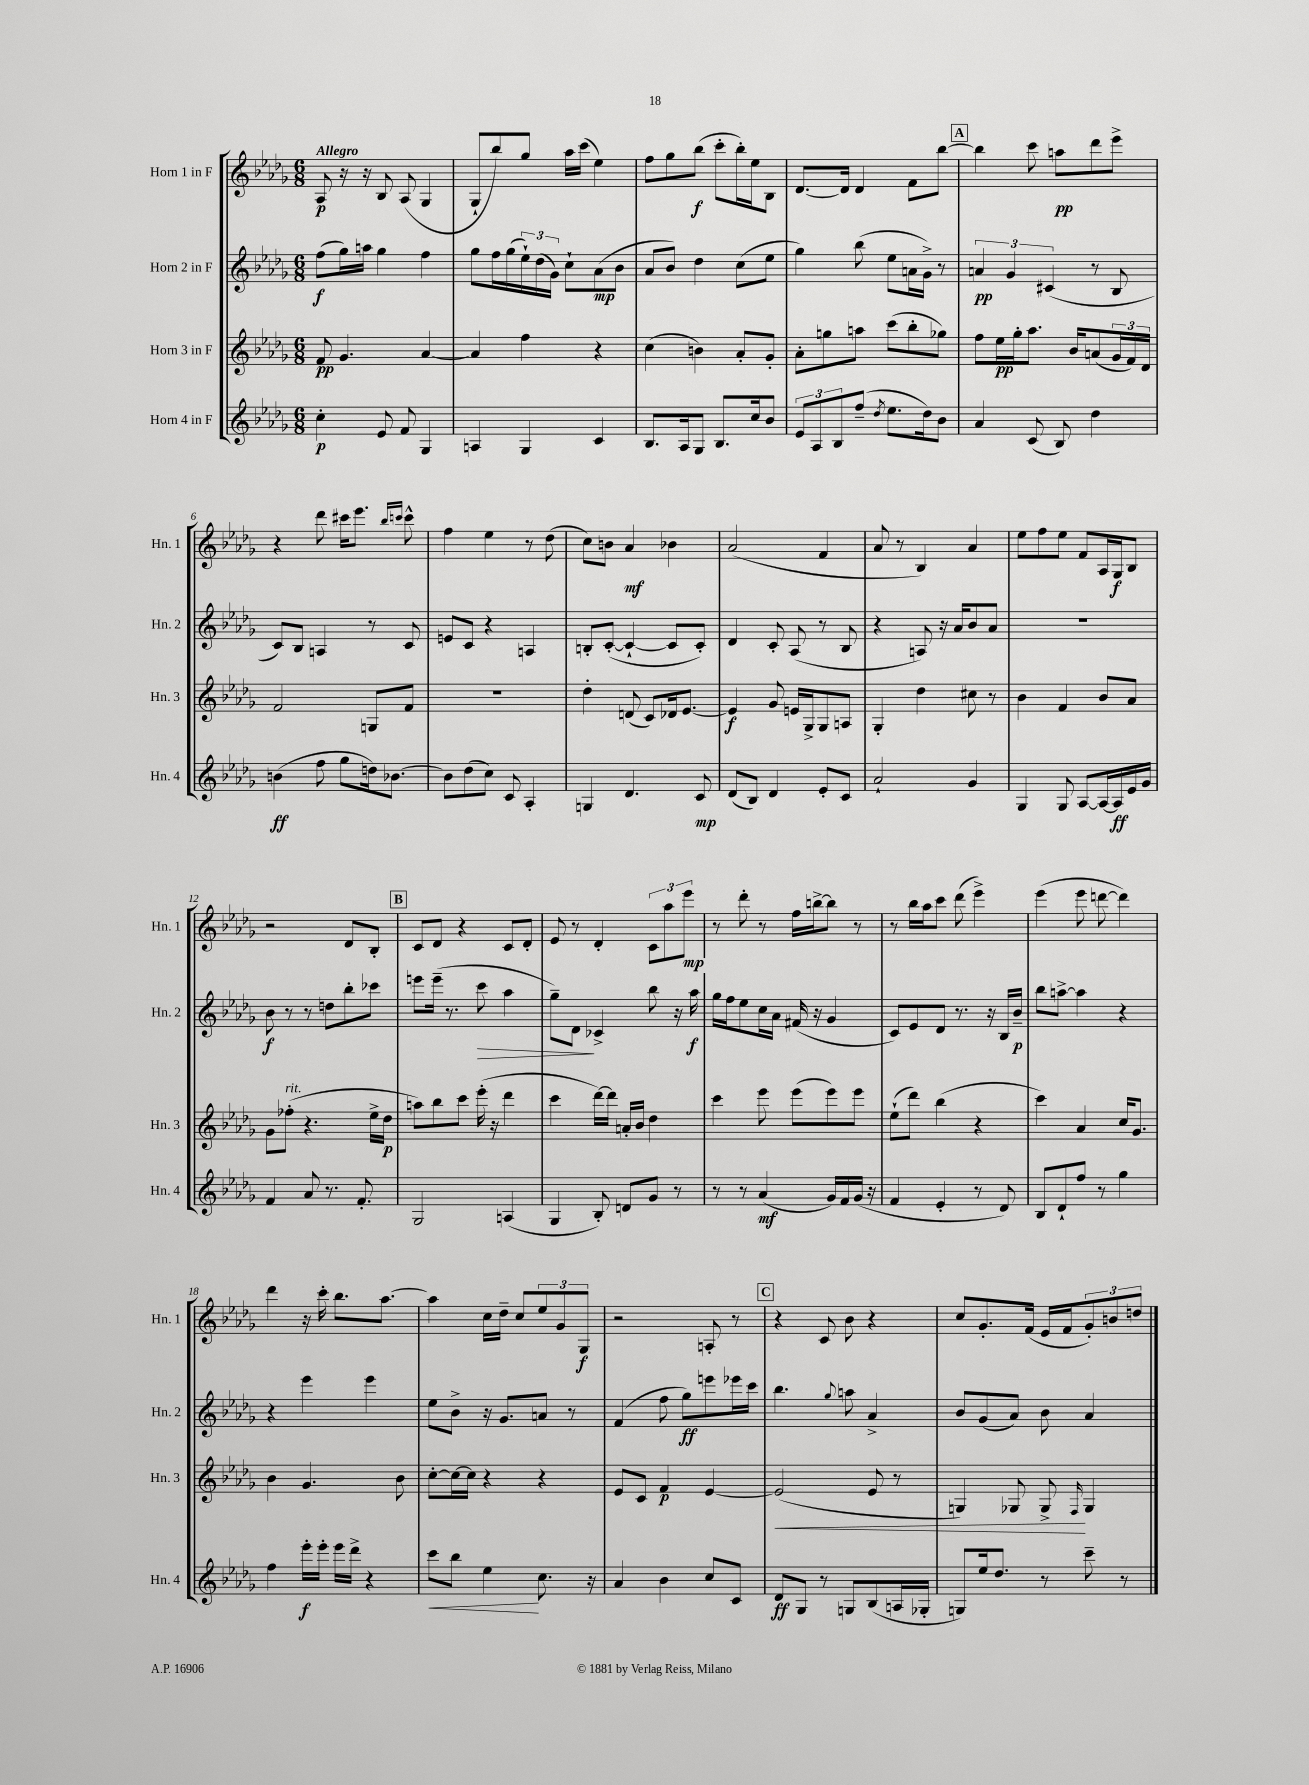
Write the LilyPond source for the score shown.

<<
\new StaffGroup <<
\new Staff = "s0" \with { instrumentName = "Horn 1 in F" shortInstrumentName = "Hn. 1" } {
    \clef treble \key des \major \numericTimeSignature \time 6/8 \tempo "Allegro"
    aes8\p r16 r16 bes8 aes8( ges4 |
    ges8-! bes''8) ges''8 aes''16 c'''16( ees''4) |
    f''8 ges''8 bes''8\f( c'''8-. bes''16-.) ees''16 bes8 |
    des'8.~ des'16 des'4 f'8 bes''8~ |
    \mark \markup { \box "A" } bes''4 c'''8 a''8\pp des'''8 ees'''8-> |
    r4 des'''8 cis'''16 ees'''8. \grace { bes''16 c'''16 } c'''8-^ |
    f''4 ees''4 r8 des''8( |
    c''8) b'8 aes'4\mf bes'4 |
    aes'2( f'4 |
    aes'8 r8 bes4) aes'4 |
    ees''8 f''8 ees''8 f'8 aes16 ges16\f bes8 |
    r2 des'8 bes8-. |
    \mark \markup { \box "B" } c'8 des'8 r4 c'8 des'8-. |
    ees'8 r8 des'4-. \tuplet 3/2 { c'8 aes''8 ees'''8\mp } |
    r8 des'''8-. r8 f''16 b''16~-> b''8 r8 |
    r8 bes''16 aes''16 c'''8 des'''8( ees'''4->) |
    ees'''4( ees'''8 d'''8~ d'''4) |
    des'''4 r16 c'''16-. bes''8. aes''8.~ |
    aes''4 c''16 des''16-- c''8 \tuplet 3/2 { ees''8 ges'8 ges8\f } |
    r2 a8-. r8 |
    \mark \markup { \box "C" } r4 c'8 bes'8 r4 |
    c''8 ges'8.-. f'16( ees'16 f'16 \tuplet 3/2 { ges'8-.) b'8 d''8 } \bar "|." |
}
\new Staff = "s1" \with { instrumentName = "Horn 2 in F" shortInstrumentName = "Hn. 2" } {
    \clef treble \key des \major \numericTimeSignature \time 6/8
    f''8\f( ges''16) a''16 ges''4 f''4 |
    ges''8 f''16 ges''16( \tuplet 3/2 { ees''16-!) des''16( ges'16) } c''8-! aes'8\mp( bes'8 |
    aes'8 bes'8) des''4 c''8( ees''8 |
    ges''4) bes''8( ees''8 a'16 ges'16->) r8 |
    \mark \markup { \box "A" } \tuplet 3/2 { a'4\pp ges'4 cis'4( } r8 bes8 |
    c'8) bes8 a4 r8 c'8 |
    e'8 c'8 r4 a4 |
    b8-. c'8~-.( c'4~-! c'8 c'8-.) |
    des'4 c'8-. aes8( r8 bes8 |
    r4 a8) r16 aes'16 bes'8 aes'8 |
    R2. |
    bes'8\f r8 r8 d''8 bes''8-. ces'''8 |
    \mark \markup { \box "B" } e'''8 e'''16--( r8. c'''8\> aes''4 |
    ges''8--) des'8\! ces'4-> bes''8 r16 aes''16\f |
    ges''16 f''16 ees''8 c''16 aes'16 fis'16( r16 ges'4 |
    c'8) ees'8 des'8 r8. r16 bes16 bes'16--\p |
    bes''8 a''8~-> a''4 r4 |
    r4 ees'''4 ees'''4 |
    ees''8 bes'8-> r16 ges'8. a'8 r8 |
    f'4( f''8 ges''8\ff) e'''8 ees'''16 c'''16 |
    \mark \markup { \box "C" } bes''4. \appoggiatura { ges''8 } a''8 aes'4-> |
    bes'8 ges'8( aes'8) bes'8 aes'4 \bar "|." |
}
\new Staff = "s2" \with { instrumentName = "Horn 3 in F" shortInstrumentName = "Hn. 3" } {
    \clef treble \key des \major \numericTimeSignature \time 6/8
    f'8\pp ges'4. aes'4~ |
    aes'4 f''4 r4 |
    c''4( b'4) aes'8-. ges'8-. |
    aes'8-. g''8 a''8 c'''8( bes''8-. ges''8) |
    \mark \markup { \box "A" } f''8 ees''16\pp ges''16-. aes''8. bes'16 a'8( \tuplet 3/2 { ges'16 f'16) des'16 } |
    f'2 g8 f'8 |
    R2. |
    des''4-. d'8( c'8) des'16 ees'8.~ |
    ees'4\f ges'8 e'16 ges16-> ges8 a8 |
    ges4-. des''4 cis''8 r8 |
    bes'4 f'4 bes'8 aes'8 |
    ges'8 fes''8-.^\markup { \italic "rit." }( r4. ees''16-> des''16\p |
    \mark \markup { \box "B" } a''8) bes''8 c'''8 ees'''16-.( r16 des'''4 |
    c'''4 des'''16~) des'''16 a'16-. bes'16 des''4 |
    c'''4 ees'''8 ees'''8( ees'''8) ees'''8 |
    ees''8-!( des'''8) bes''4( r4 |
    c'''4) aes'4 c''16 ges'8. |
    bes'4 ges'4. bes'8 |
    c''8~-. c''16~ c''16 r4 r4 |
    ees'8 c'8 f'4\p ees'4~ |
    \mark \markup { \box "C" } ees'2\<( ees'8 r8 |
    g4) ges8 ges8->\! \grace { f16 } ges4 \bar "|." |
}
\new Staff = "s3" \with { instrumentName = "Horn 4 in F" shortInstrumentName = "Hn. 4" } {
    \clef treble \key des \major \numericTimeSignature \time 6/8
    c''4-.\p ees'8 f'8 ges4 |
    a4 ges4 c'4 |
    bes8. aes16 ges8 bes8. c''16 bes'8 |
    \tuplet 3/2 { ees'8 aes8 bes8 } f''8--( \acciaccatura { des''8 } ees''8. des''16) bes'8 |
    \mark \markup { \box "A" } aes'4 c'8( bes8) des''4 |
    b'4\ff( f''8 ges''8 d''16) bes'8.~ |
    bes'8 des''8( c''8) c'8 aes4-. |
    g4 des'4. c'8\mp |
    des'8( bes8) des'4 ees'8-. c'8 |
    aes'2-! ges'4 |
    ges4 ges8 aes8~ aes16~ aes16\ff ees'16 ges'16 |
    f'4 aes'8 r8. f'8.-. |
    \mark \markup { \box "B" } ges2 a4( |
    ges4 bes8-.) d'8 ges'8 r8 |
    r8 r8 aes'4\mf( ges'16) f'16 ges'16( r16 |
    f'4 ees'4-. r8 des'8) |
    bes8 des'8-! f''8 r8 ges''4 |
    f''4 ees'''16-.\f ees'''16-. ees'''16 des'''16-> r4 |
    c'''8\< bes''8 ees''4\! c''8. r16 |
    aes'4 bes'4 c''8 c'8 |
    \mark \markup { \box "C" } des'8\ff ges8 r8 g8 bes8( a16 ges16-. |
    g8) ees''16 des''8. r8 c'''8-- r8 \bar "|." |
}
>>
>>
